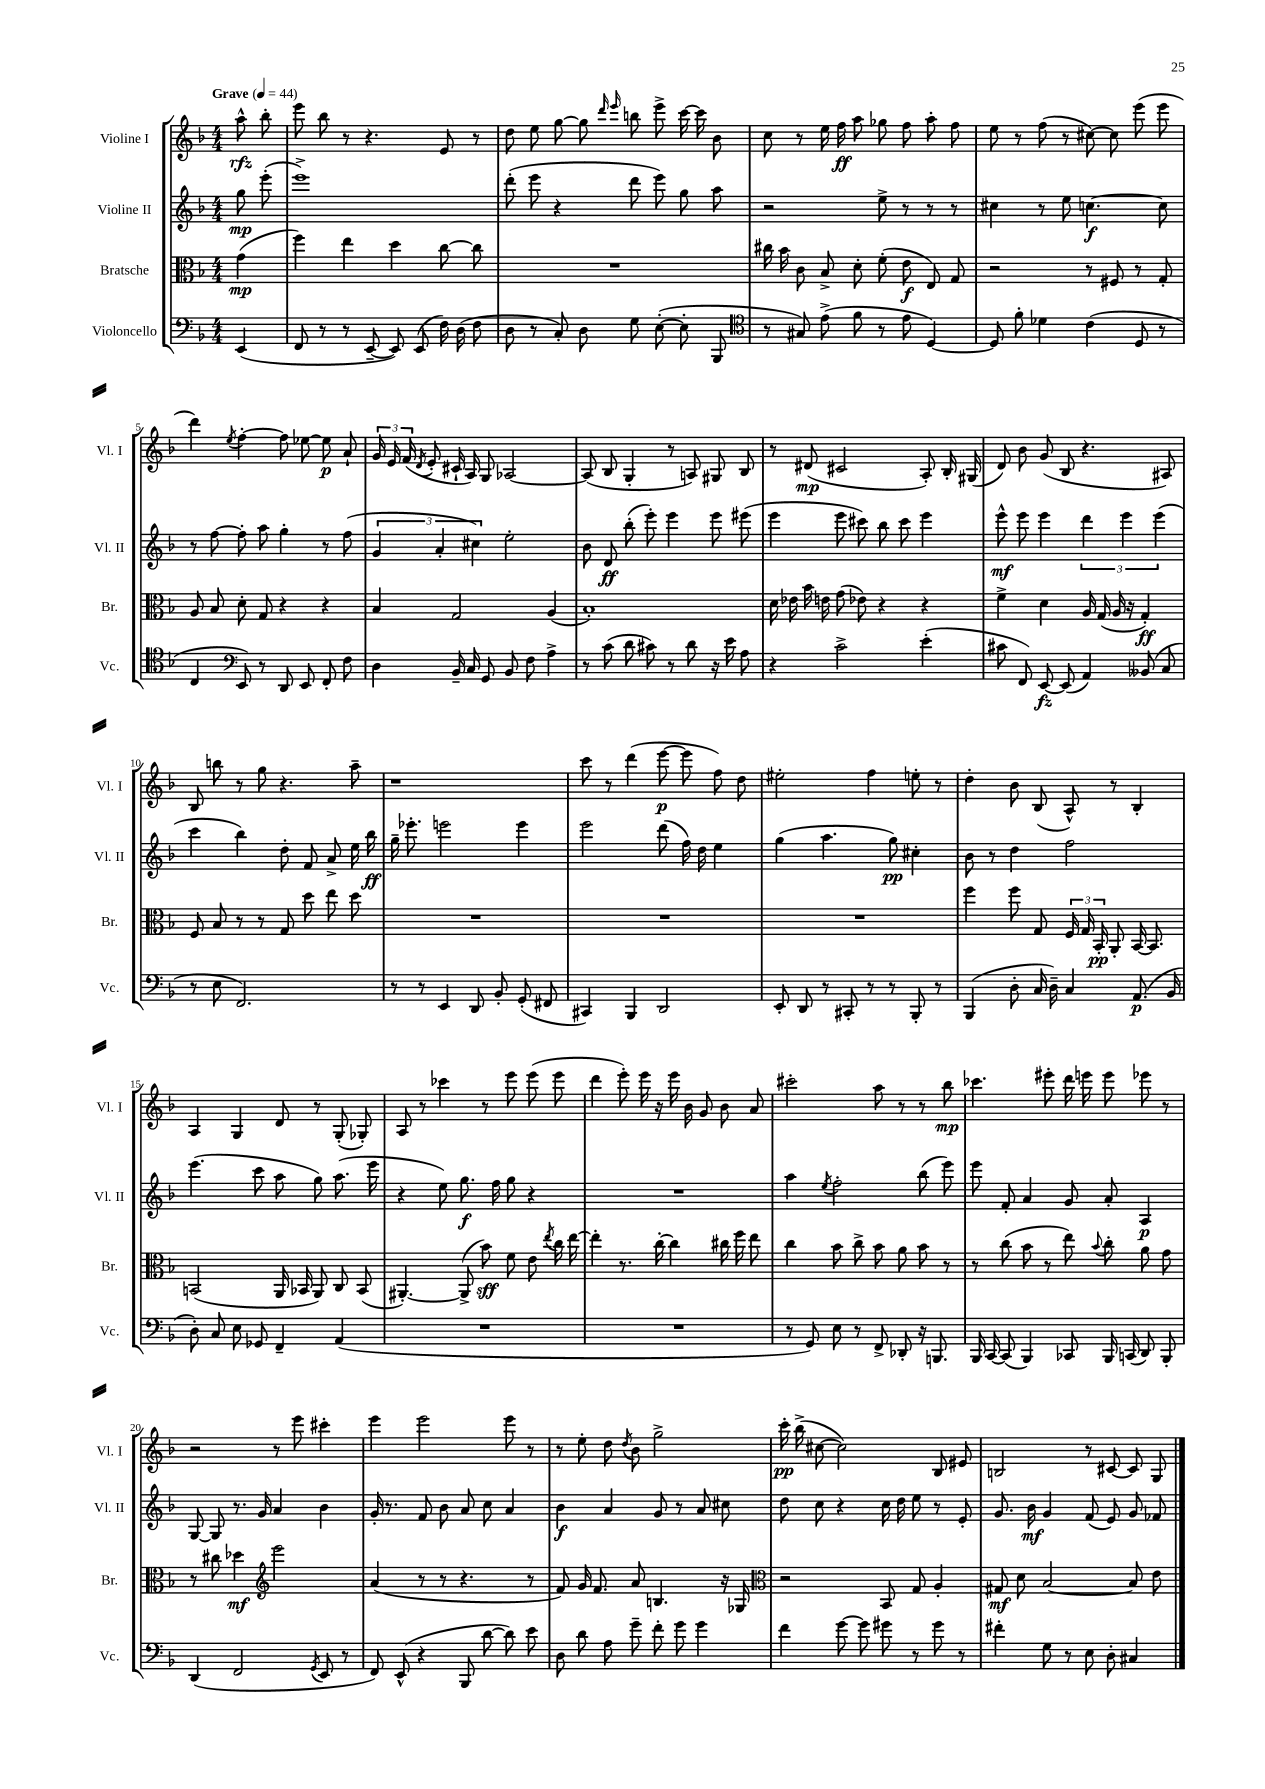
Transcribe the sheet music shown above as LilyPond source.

<<
\new StaffGroup <<
\new Staff = "s0" \with { instrumentName = "Violine I" shortInstrumentName = "Vl. I" } {
    \clef treble \key f \major \numericTimeSignature \time 4/4 \partial 4 \tempo "Grave" 4 = 44
    \autoBeamOff a''8-^\rfz bes''8-. |
    e'''8 bes''8 r8 r4. e'8 r8 |
    d''8 e''8 g''8~ g''8 \grace { d'''16 e'''16 } b''8 e'''8-> c'''16~ c'''16 bes'8 |
    c''8 r8 e''16 f''16\ff a''8 ges''8 f''8 a''8-. f''8 |
    e''8 r8 f''8( r8 cis''8~) cis''8 e'''8( e'''8 |
    d'''4) \acciaccatura { e''8 } f''4~-. f''8 ees''8~ ees''8\p a'8-! |
    \tuplet 3/2 { g'16 e'16 f'16( } \acciaccatura { d'8 } e'8-. cis'16-! a16) g8 aes2~ |
    aes8( bes8 g4-. r8 a8) gis8 bes8 |
    r8 dis'8\mp( cis'2 a8-.) bes16-. gis16( |
    d'8) bes'8 g'8( bes8 r4. ais8) |
    bes8 b''8 r8 g''8 r4. a''8-- |
    r1 |
    c'''8 r8 d'''4( e'''8~\p e'''8 f''8) d''8 |
    eis''2-. f''4 e''8-. r8 |
    d''4-. bes'8 bes8( a8-^) r8 bes4-. |
    a4 g4 d'8 r8 g8-.( ges8-.) |
    a8 r8 ces'''4 r8 e'''8 e'''8( e'''8 |
    d'''4 e'''8-.) e'''16 r16 e'''16 bes'16 g'8 bes'8 a'8 |
    cis'''2-. a''8 r8 r8 bes''8\mp |
    ces'''4. eis'''8-. d'''16 e'''16 e'''8 ees'''8 r8 |
    r2 r8 e'''8 cis'''4-. |
    e'''4 e'''2 e'''8 r8 |
    r8 e''8-. d''8 \acciaccatura { d''8 } bes'8 g''2-> |
    c'''16-.\pp bes''16->( cis''8~ cis''2) bes8 eis'8 |
    b2 r8 cis'8~ cis'8 g8 \bar "|." |
}
\new Staff = "s1" \with { instrumentName = "Violine II" shortInstrumentName = "Vl. II" } {
    \clef treble \key f \major \numericTimeSignature \time 4/4 \partial 4
    \autoBeamOff g''8\mp e'''8-.( |
    e'''1->) |
    d'''8-.( e'''8 r4 d'''8 e'''8) g''8 a''8 |
    r2 e''8-> r8 r8 r8 |
    cis''4 r8 e''8 c''4.~\f c''8 |
    r8 f''8~ f''8-. a''8 g''4-. r8 f''8( |
    \tuplet 3/2 { g'4 a'4-. cis''4) } e''2-. |
    bes'8 d'8\ff bes''8-.( e'''8-.) e'''4 e'''8 eis'''8( |
    e'''4 e'''8 cis'''8) bes''8 cis'''8 e'''4 |
    e'''8-^\mf e'''8 e'''4 \tuplet 3/2 { d'''4 e'''4 e'''4( } |
    c'''4 bes''4) d''8-. f'8 a'8-> e''16 bes''16\ff |
    g''16-- ees'''8.-. e'''2 e'''4 |
    e'''2 d'''8( f''16) d''16 e''4 |
    g''4( a''4. g''8\pp) cis''4-. |
    bes'8 r8 d''4 f''2 |
    e'''4.( c'''8 a''8 g''8) a''8.( e'''16 |
    r4 e''8) g''8.\f f''16 g''8 r4 |
    R1 |
    a''4 \acciaccatura { e''8 } f''2-. bes''8( e'''8) |
    e'''8 f'8-. a'4 g'8 a'8-. a4\p |
    g8~ g8 r8. g'16 a'4 bes'4 |
    g'16-. r8. f'8 bes'8 a'8 c''8 a'4 |
    bes'4\f a'4 g'8 r8 a'8 cis''8 |
    d''8 c''8 r4 c''16 d''16 e''8 r8 e'8-. |
    g'8. bes'16\mf g'4 f'8( e'8) g'8 fes'8 \bar "|." |
}
\new Staff = "s2" \with { instrumentName = "Bratsche" shortInstrumentName = "Br." } {
    \clef alto \key f \major \numericTimeSignature \time 4/4 \partial 4
    \autoBeamOff g'4\mp( |
    f''4) e''4 d''4 c''8~ c''8 |
    R1 |
    cis''16 bes'16 c'8 bes8-> d'8-. f'8-.( e'8\f e8) g8 |
    r2 r8 fis8 r8 g8-. |
    a8 bes8 d'8-. g8 r4 r4 |
    bes4 g2 a4( |
    bes1-.) |
    d'16 ees'16 bes'16 e'16 g'8( ees'8) r4 r4 |
    f'4-> d'4 a16 g16( a16 r16 g4-.\ff) |
    f8 bes8 r8 r8 g8 d''8 e''8 d''8 |
    R1 |
    R1 |
    R1 |
    f''4 f''8 g8 \tuplet 3/2 { f16 g16 bes,16-.\pp } a,8-. bes,16~ bes,8. |
    b,2( a,16 bes,16 a,8) c8 bes,8( |
    ais,4.~-.) ais,8->( bes'8\sff) f'8 e'8 \acciaccatura { e''8 } c''16 e''16~ |
    e''4-. r8. c''16~-. c''4 cis''16 f''16 e''8 |
    c''4 bes'8 c''8-> bes'8 a'8 bes'8 r8 |
    r8 c''8( bes'8 r8 e''8) \appoggiatura { bes'8 } c''8-. a'8 g'8 |
    r8 cis''8 des''4\mf \clef treble e'''2 |
    a'4( r8 r8 r4. r8 |
    f'8) g'16 f'8. a'8 b4. r16 ges16 |
    \clef alto r2 bes,8 g8 a4-. |
    gis8\mf d'8 bes2~ bes8 e'8 \bar "|." |
}
\new Staff = "s3" \with { instrumentName = "Violoncello" shortInstrumentName = "Vc." } {
    \clef bass \key f \major \numericTimeSignature \time 4/4 \partial 4
    \autoBeamOff e,4( |
    f,8 r8 r8 e,8~-- e,8) e,8( f16) d16( f8 |
    d8 r8 c8-.) d8 g8 e8~-.( e8-. bes,,8 |
    \clef tenor r8 gis8) e'8->( f'8 r8 e'8 d4~) |
    d8 f'8-. des'4 c'4( d8 r8 |
    c4 \clef bass e,8) r8 d,8 e,8 f,8-. f8 |
    d4 bes,16-- c16 g,8 bes,8 f8 a4-> |
    r8 c'8( d'8 cis'8) r8 d'8 r16 e'16 a8 |
    r4 c'2-> e'4-.( |
    cis'8 f,8) e,8~\fz e,8( a,4) beses,8( c8 |
    r8 e8 f,2.) |
    r8 r8 e,4 d,8 bes,8-. g,8-.( fis,8 |
    cis,4) bes,,4 d,2 |
    e,8-. d,8 r8 cis,8-. r8 r8 bes,,8-. r8 |
    bes,,4( d8-. c16 d16--) c4 a,8.\p( bes,16 |
    d8-.) c8 e8 ges,8 f,4-- a,4( |
    R1 |
    R1 |
    r8 g,8) e8 r8 f,8-> des,8-. r16 b,,8. |
    bes,,16 c,16~ c,8( bes,,4) ces,8 bes,,16 c,16( d,8) bes,,8-. |
    d,4( f,2 \acciaccatura { g,8 } e,8 r8 |
    f,8) e,8-^( r4 bes,,8 d'8~ d'8) e'8 |
    d8 d'8 a8 g'8-- f'8-. g'8 g'4 |
    f'4 g'8~ g'8 gis'8 r8 gis'8 r8 |
    fis'4-. g8 r8 e8 d8-. cis4 \bar "|." |
}
>>
>>
